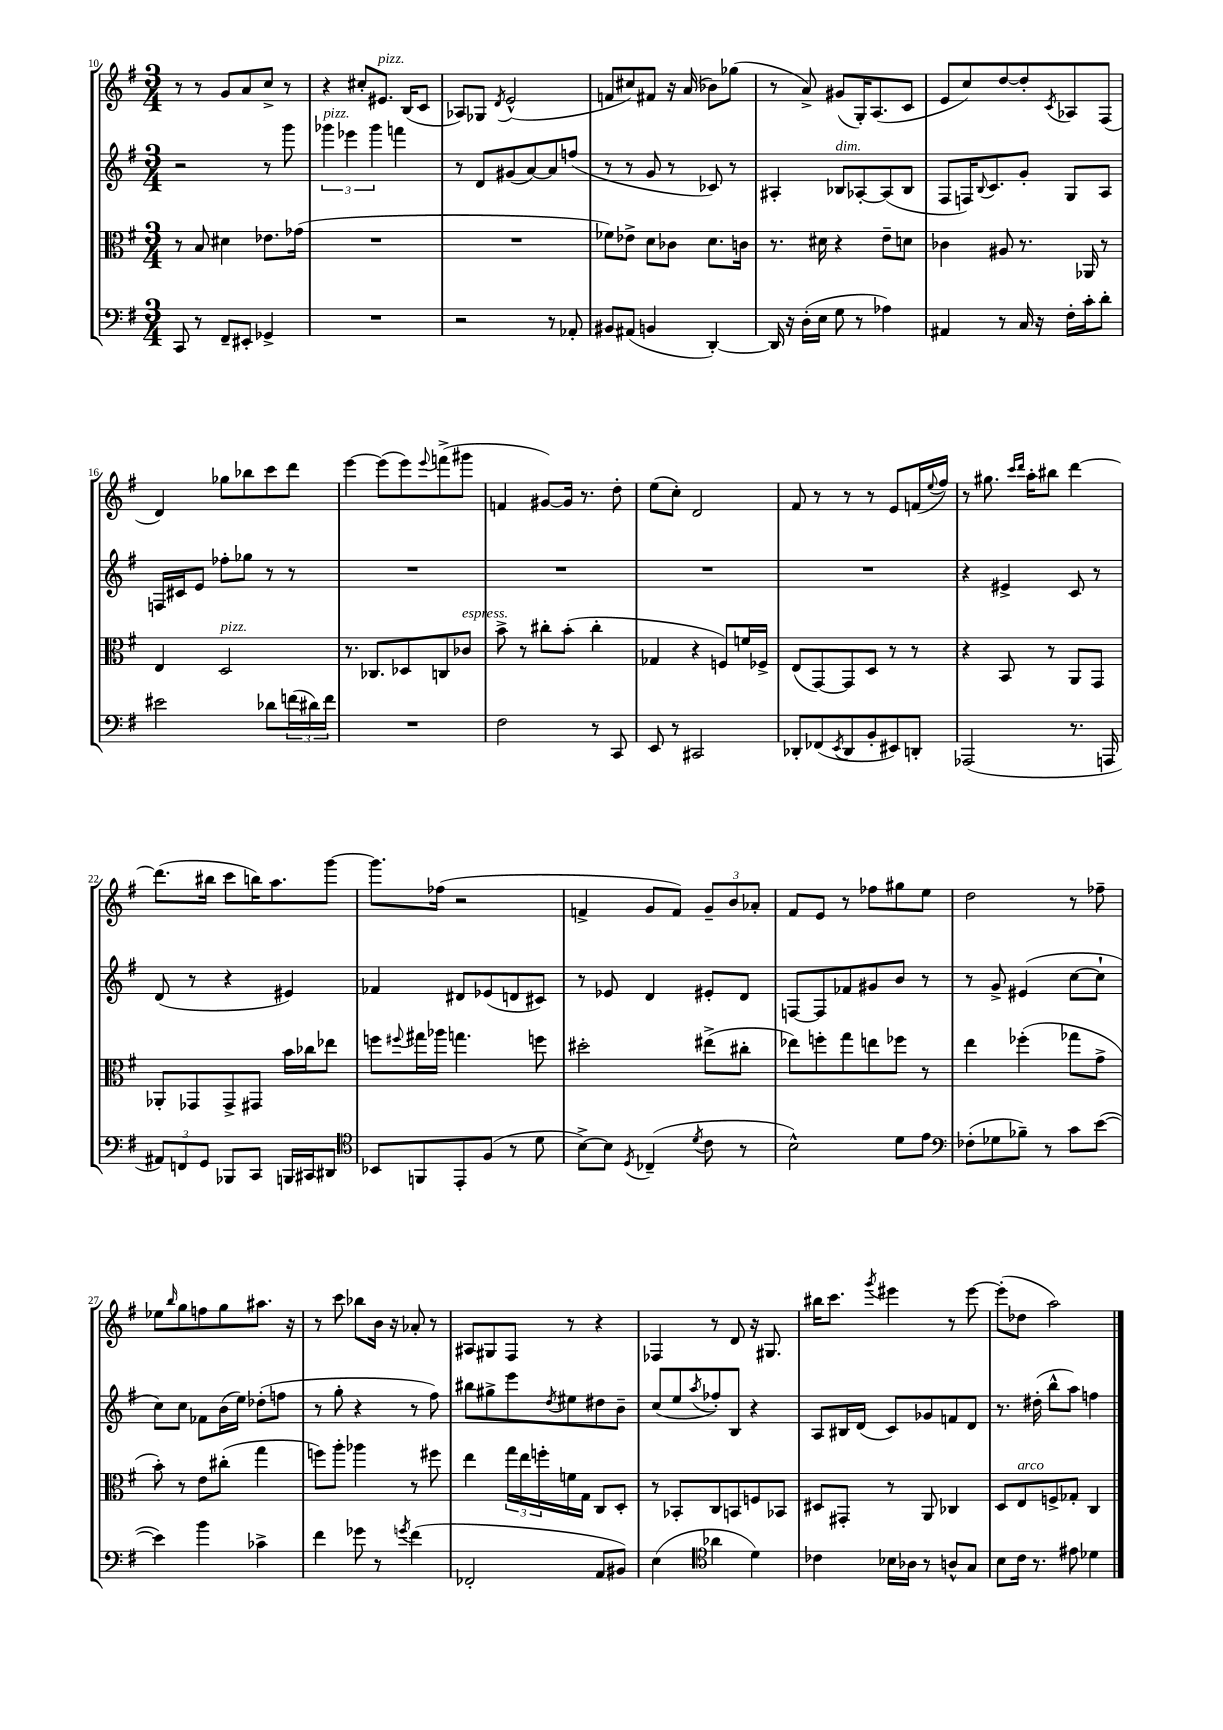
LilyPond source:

<<
\new StaffGroup <<
\new Staff = "s0" {
    \clef treble \key g \major \numericTimeSignature \time 3/4
    r8 r8 g'8 a'8 c''8-> r8 |
    r4 cis''8-. eis'8.^\markup { \italic "pizz." } b16( c'8 |
    aes8) ges8 \acciaccatura { d'8 } e'2-^( |
    f'8 cis''8) fis'8 r16 a'16( bes'8) ges''8( |
    r8 a'8->) gis'8( g16-.) a8.( c'8 |
    e'8 c''8) d''8~ d''8-. \acciaccatura { c'8 } aes8 fis8( |
    d'4) ges''8 bes''8 c'''8 d'''8 |
    e'''4~ e'''8( e'''8) \appoggiatura { e'''8 } f'''8->( gis'''8 |
    f'4 gis'8~) gis'16 r8. d''8-. |
    e''8( c''8-.) d'2 |
    fis'8 r8 r8 r8 e'8 f'16( \appoggiatura { e''8 } fis''16) |
    r8 gis''8. \grace { c'''16 d'''16 } a''16-. bis''8 d'''4~ |
    d'''8.( bis''16 c'''8 b''16) a''8. g'''8~ |
    g'''8. fes''16( r2 |
    f'4-> g'8 f'8) \tuplet 3/2 { g'8-- b'8 aes'8-. } |
    fis'8 e'8 r8 fes''8 gis''8 e''8 |
    d''2 r8 fes''8-- |
    ees''8 \grace { b''16 } g''8 f''8 g''8 ais''8. r16 |
    r8 c'''8 bes''8 b'16 r16 aes'8-. r8 |
    ais8 gis8 fis8 r8 r4 |
    fes4 r8 d'8 r16 gis8. |
    bis''16 c'''8. \acciaccatura { g'''8 } eis'''4 r8 eis'''8~ |
    eis'''8-.( des''8 a''2) \bar "|." |
}
\new Staff = "s1" {
    \clef treble \key g \major \numericTimeSignature \time 3/4
    r2 r8 g'''8 |
    \tuplet 3/2 { ges'''4^\markup { \italic "pizz." } ees'''4 ges'''4 } f'''4 |
    r8 d'8 gis'8( a'8~) a'8 f''8( |
    r8 r8 g'8 r8 ces'8) r8 |
    ais4-. bes8^\markup { \italic "dim." } aes8~-. aes8( bes8 |
    fis8 f16) \appoggiatura { b8 } c'8. g'8-. g8 a8 |
    f16 cis'16 e'8 fes''8-. ges''8 r8 r8 |
    R2. |
    R2. |
    R2. |
    R2. |
    r4 eis'4-> c'8 r8 |
    d'8( r8 r4 eis'4) |
    fes'4 dis'8 ees'8( d'8 cis'8) |
    r8 ees'8 d'4 eis'8-. d'8 |
    f8~ f8 fes'8 gis'8 b'8 r8 |
    r8 g'8-> eis'4( c''8~ c''8-! |
    c''8) c''8 fes'8 b'16( e''16) des''8-.( f''8 |
    r8 g''8-. r4 r8 fis''8) |
    bis''8 gis''8-> e'''8 \acciaccatura { d''8 } eis''8 dis''8 b'8-- |
    c''8( e''8 \acciaccatura { a''8 } fes''8-.) b8 r4 |
    a8 bis16 d'16( c'8) ges'8 f'8 d'8 |
    r8. dis''16-.( b''8-^ a''8) f''4 \bar "|." |
}
\new Staff = "s2" {
    \clef alto \key g \major \numericTimeSignature \time 3/4
    r8 b8 dis'4 ees'8. ges'16( |
    R2. |
    R2. |
    fes'8) ees'8-> d'8 ces'8 d'8. c'16 |
    r8. dis'16 r4 e'8-- d'8 |
    ces'4 ais8 r8. aes,16 r8 |
    e4 d2^\markup { \italic "pizz." } |
    r8. ces8. des8 c8 ces'8^\markup { \italic "espress." } |
    b'8-> r8 cis''8-. b'8-.( cis''4-. |
    ges4 r4 f8) f'16 fes16-> |
    e8( g,8~) g,8 d8 r8 r8 |
    r4 b,8 r8 a,8 g,8 |
    aes,8-. ges,8 ges,8-> gis,8 b'16 ces''16 ees''8 |
    f''8 \appoggiatura { fis''8 } gis''16 aes''16 g''4. f''8 |
    dis''2-. eis''8->( cis''8-. |
    ees''8) f''8-. g''8 e''8 fes''8 r8 |
    e''4 fes''4-.( ges''8 g'8-> |
    b'8-.) r8 e'8 cis''8-.( g''4 |
    f''8) a''8-. aes''4 r8 fis''8 |
    e''4 \tuplet 3/2 { g''16 e''16 f''16-. } f'16 g16 c8 d8-. |
    r8 bes,8-. c8 b,8 f8 bes,8 |
    dis8 gis,8-. r8 a,8 ces4 |
    d8 e8^\markup { \italic "arco" } f8-> ges8-. c4 \bar "|." |
}
\new Staff = "s3" {
    \clef bass \key g \major \numericTimeSignature \time 3/4
    c,8 r8 fis,8-- eis,8-. ges,4-> |
    R2. |
    r2 r8 aes,8-. |
    bis,8 ais,8( b,4 d,4~-.) |
    d,16 r16 d16-.( e16 g8 r8 aes4) |
    ais,4 r8 c16 r16 fis16-. c'16-. d'8-. |
    eis'2 des'8 \tuplet 3/2 { f'16( dis'16) f'16 } |
    R2. |
    fis2 r8 c,8 |
    e,8 r8 cis,2 |
    des,8-. fes,8( \acciaccatura { e,8 } des,8 b,8-. eis,8) d,8-. |
    aes,,2( r8. a,,16 |
    \tuplet 3/2 { ais,8) f,8 g,8 } bes,,8 c,8 b,,16 cis,16 dis,8 |
    \clef tenor bes,8 f,8 e,8-. fis8( r8 d'8 |
    b8~->) b8 \acciaccatura { d8 } ces4--( \acciaccatura { d'8 } c'8 r8 |
    b2-^) d'8 e'8 |
    \clef bass fes8-.( ges8 bes8--) r8 c'8 e'8~( |
    e'4) b'4 ces'4-> |
    fis'4 ges'8 r8 \acciaccatura { g'8 } fis'4( |
    fes,2-. a,8 bis,8) |
    e4( \clef tenor aes'4 d'4) |
    ces'4 bes16 aes16 r8 a8-^ g8 |
    b8 c'16 r8. eis'8 des'4 \bar "|." |
}
>>
>>
\layout { \context { \Score currentBarNumber = #10 } }
